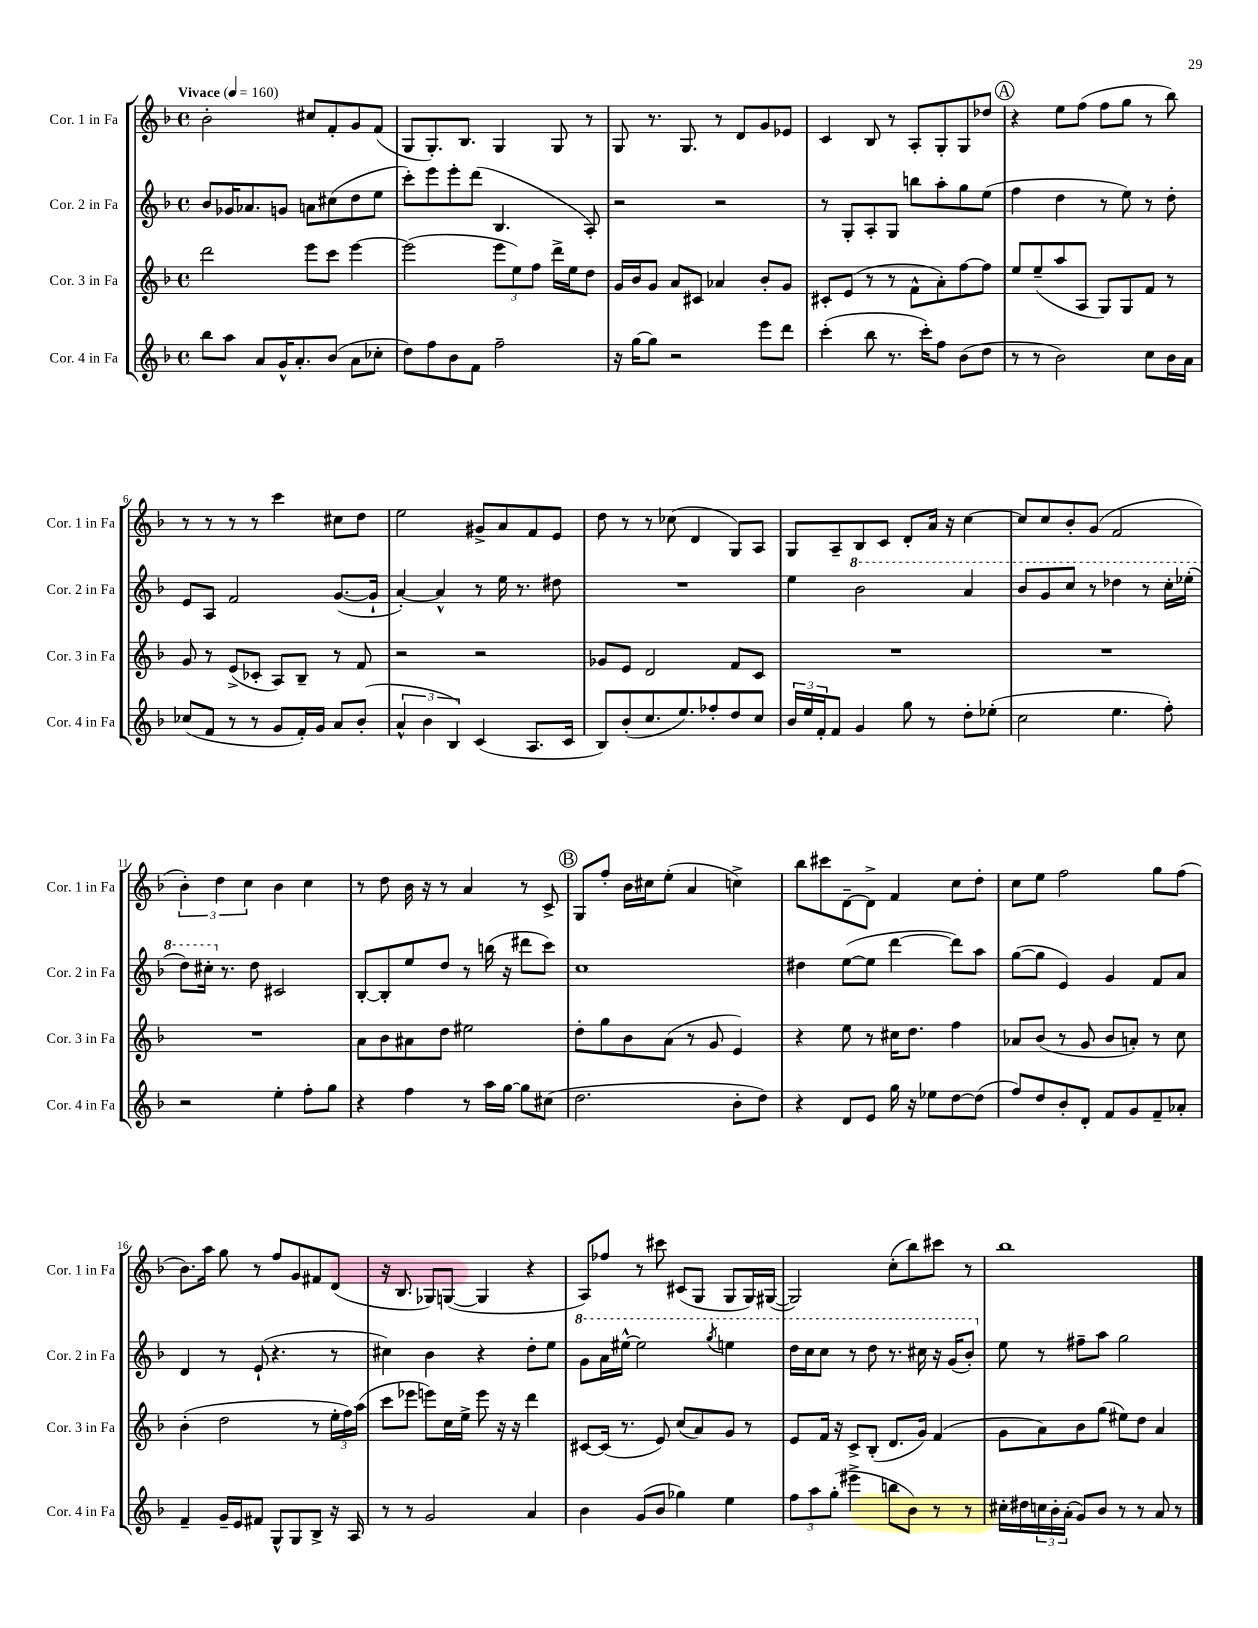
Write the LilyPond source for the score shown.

<<
\new StaffGroup <<
\new Staff = "s0" \with { instrumentName = "Cor. 1 in Fa" shortInstrumentName = "Cor. 1 in Fa" } {
    \clef treble \key f \major \defaultTimeSignature \time 4/4 \tempo "Vivace" 4 = 160
    bes'2-. cis''8 f'8-. g'8 f'8( |
    g8 g8.-.) bes8. g4 g8 r8 |
    g8 r8. g8. r8 d'8 g'8 ees'8 |
    c'4 bes8 r8 a8-. g8-. g8 des''8 |
    \mark \markup { \circle "A" } r4 e''8 f''8( f''8 g''8 r8 bes''8) |
    r8 r8 r8 r8 c'''4 cis''8 d''8 |
    e''2 gis'8-> a'8 f'8 e'8 |
    d''8 r8 r8 ces''8( d'4 g8) a8 |
    g8 a8-- bes8 c'8 d'8-. a'16 r16 c''4~ |
    c''8 c''8 bes'8-. g'8( f'2 |
    \tuplet 3/2 { bes'4-.) d''4 c''4 } bes'4 c''4 |
    r8 d''8 bes'16 r16 r8 a'4 r8 c'8-> |
    \mark \markup { \circle "B" } g8 f''8-. bes'16 cis''16 e''8-.( a'4 c''4->) |
    bes''8 cis'''8 d'8~-- d'8-> f'4 c''8 d''8-. |
    c''8 e''8 f''2 g''8 f''8( |
    bes'8.) a''16 g''8 r8 f''8 g'8 fis'8 d'8( |
    r16 bes8. ges8) g8~( g4 r4 |
    a8) fes''8 r8 cis'''8 cis'8( g8 g8 g16) gis16~( |
    gis2) c''8-.( bes''8) cis'''8 r8 |
    bes''1 \bar "|." |
}
\new Staff = "s1" \with { instrumentName = "Cor. 2 in Fa" shortInstrumentName = "Cor. 2 in Fa" } {
    \clef treble \key f \major \defaultTimeSignature \time 4/4
    bes'8 ges'16 aes'8. g'8 a'8 cis''8( d''8 e''8 |
    c'''8-.) e'''8 e'''8-. d'''8( bes4. a8-.) |
    r2 r2 |
    r8 g8-. a8-. g8 b''8 a''8-. g''8 e''8( |
    \mark \markup { \circle "A" } f''4 d''4 r8 e''8) r8 d''8-. |
    e'8 a8 f'2 g'8.~( g'16-! |
    a'4~-.) a'4-^ r8 e''16 r8. dis''8 |
    R1 |
    e''4 \ottava #1 bes''2 a''4 |
    bes''8 g''8 c'''8 r8 des'''4 r8 c'''16-. ees'''16-.( |
    d'''8) cis'''16-. \ottava #0 r8. d''8 cis'2 |
    bes8~-. bes8-. e''8 d''8 r8 b''16( r16 dis'''8 c'''8) |
    \mark \markup { \circle "B" } c''1 |
    dis''4 e''8~( e''8 d'''4~ d'''8) a''8 |
    g''8~( g''8 e'4) g'4 f'8 a'8 |
    d'4 r8 e'8-!( r4. r8 |
    cis''4) bes'4 r4 d''8-. e''8 |
    \ottava #1 g''8 a''16 eis'''16~-^ eis'''2 \acciaccatura { g'''8 } e'''4 |
    d'''16 c'''16 c'''8 r8 d'''8 r8. cis'''16 r16 g''16( bes''8-.) \ottava #0 |
    e''8 r8 fis''8-- a''8 g''2 \bar "|." |
}
\new Staff = "s2" \with { instrumentName = "Cor. 3 in Fa" shortInstrumentName = "Cor. 3 in Fa" } {
    \clef treble \key f \major \defaultTimeSignature \time 4/4
    d'''2 e'''8 c'''8 e'''4~ |
    e'''2( \tuplet 3/2 { e'''8 e''8) f''8 } d'''16-> e''16 d''8 |
    g'16 bes'16 g'8 a'8 cis'8 aes'4 bes'8-. g'8 |
    cis'8-. e'8( r8 r8 f'8-^ a'8-.) f''8~ f''8 |
    \mark \markup { \circle "A" } e''8 e''8--( a''8 a8 g8) g8 f'8 r8 |
    g'8 r8 e'8->( ces'8-. a8) bes8-- r8 f'8 |
    r2 r2 |
    ges'8 e'8 d'2 f'8 c'8 |
    R1 |
    R1 |
    R1 |
    a'8 bes'8 ais'8 d''8 eis''2 |
    \mark \markup { \circle "B" } d''8-. g''8 bes'8 a'8( r8 g'8 e'4) |
    r4 e''8 r8 cis''16 d''8. f''4 |
    aes'8 bes'8( r8 g'8 bes'8 a'8-.) r8 c''8 |
    bes'4-.( d''2 r8 \tuplet 3/2 { e''16-. f''16) a''16( } |
    c'''8 ees'''8 e'''8) c''16 e''16-> e'''8 r16 r16 d'''4 |
    cis'8~ cis'16( r8. e'8) c''8( a'8) g'8 r8 |
    e'8 f'16 r16 c'8-> bes8-.( d'8. g'16) f'4( |
    g'8 a'8) bes'8 g''8( eis''8) d''8 a'4 \bar "|." |
}
\new Staff = "s3" \with { instrumentName = "Cor. 4 in Fa" shortInstrumentName = "Cor. 4 in Fa" } {
    \clef treble \key f \major \defaultTimeSignature \time 4/4
    bes''8 a''8 a'8 g'16-^ a'8.-. bes'8( a'8 ces''8-. |
    d''8) f''8 bes'8 f'8 f''2-- |
    r16 g''16~ g''8 r2 e'''8 d'''8 |
    c'''4-.( bes''8 r8. c'''16-.) f''8 bes'8( d''8 |
    \mark \markup { \circle "A" } r8 r8 bes'2) c''8 bes'16 a'16 |
    ces''8( f'8 r8 r8 g'8 f'16-.) g'16 a'8 bes'8-.( |
    \tuplet 3/2 { a'4-^ bes'4 bes4) } c'4( a8. c'16 |
    bes8) bes'8-.( c''8. e''8.) fes''8-. d''8 c''8 |
    \tuplet 3/2 { bes'16 e''16 f'16-. } f'8 g'4 g''8 r8 d''8-. ees''8-.( |
    c''2 e''4. f''8-.) |
    r2 e''4-. f''8-. g''8 |
    r4 f''4 r8 a''16 g''16~ g''8 cis''8( |
    \mark \markup { \circle "B" } d''2. bes'8-. d''8) |
    r4 d'8 e'8 g''16 r16 ees''8 d''8~ d''8( |
    f''8) d''8 bes'8-. d'8-. f'8 g'8 f'8-- aes'8-. |
    f'4-- g'16-- e'16 fis'8 g8-^ g8 bes8-> r16 a16 |
    r8 r8 g'2 a'4 |
    bes'4 g'8( bes'8 ges''4) e''4 |
    \tuplet 3/2 { f''8 a''8 g''8-.( } eis'''4-> b''8 bes'8) r8 r8 |
    cis''16-. dis''16 \tuplet 3/2 { c''16 bes'16-. a'16-.( } g'8) bes'8 r8 r8 a'8 r8 \bar "|." |
}
>>
>>
